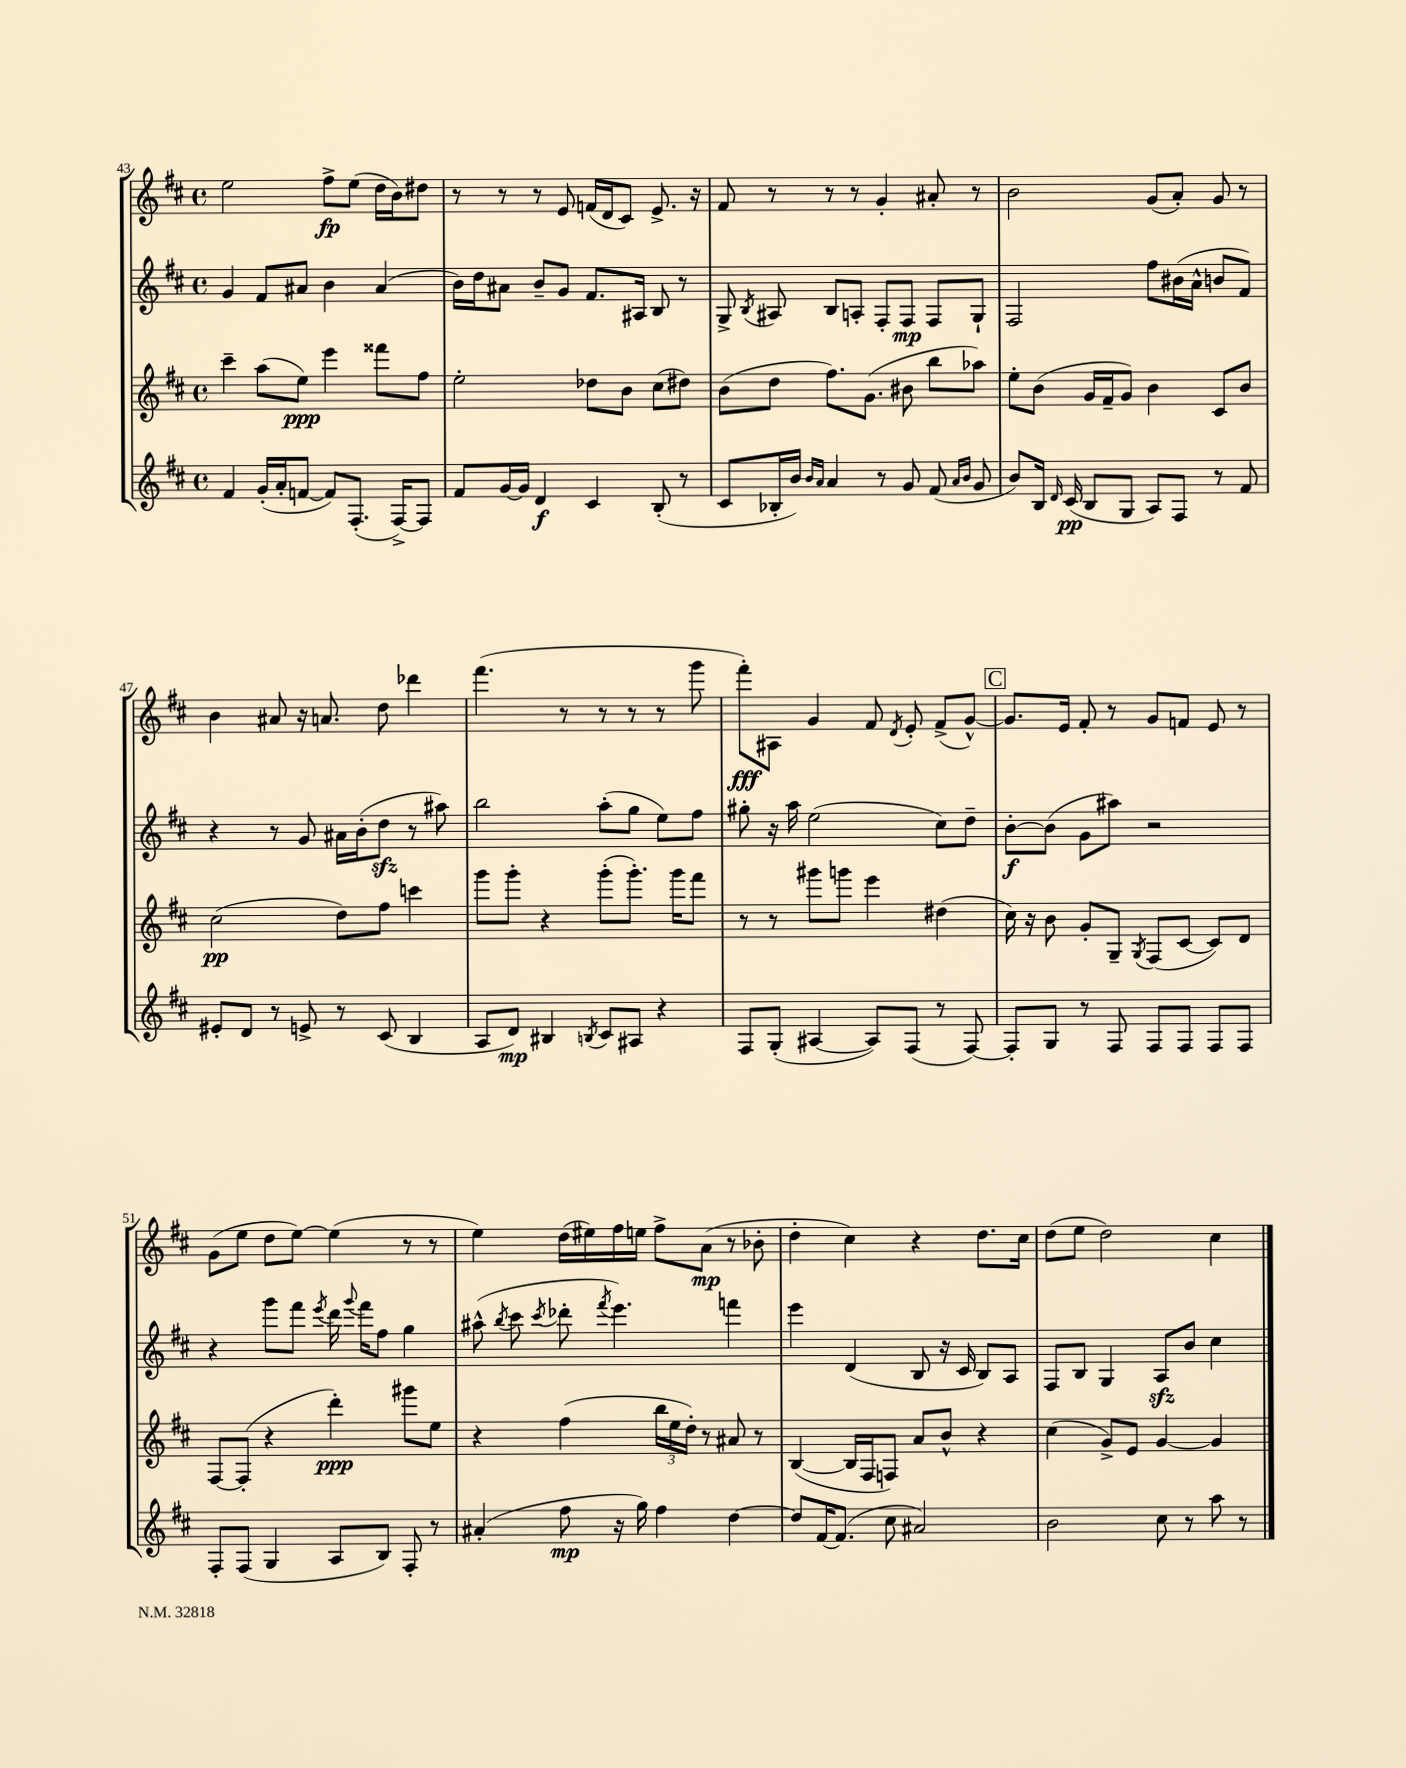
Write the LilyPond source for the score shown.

<<
\new StaffGroup <<
\new Staff = "s0" {
    \clef treble \key d \major \defaultTimeSignature \time 4/4
    \autoBeamOff e''2 fis''8[->\fp e''8]( d''16[ b'16) dis''8] |
    r8 r8 r8 e'8 f'16[( d'16 cis'8]) e'8.-> r16 |
    fis'8 r8 r8 r8 g'4-. ais'8-. r8 |
    b'2 g'8[( a'8]-.) g'8 r8 |
    b'4 ais'8 r16 a'8. d''8 des'''4 |
    fis'''4.( r8 r8 r8 r8 g'''8 |
    fis'''8[-.\fff) ais8] g'4 fis'8 \acciaccatura { d'8 } e'8-. fis'8[->( g'8]~-^) |
    \mark \markup { \box "C" } g'8.[ e'16] fis'8-. r8 g'8[ f'8] e'8 r8 |
    g'8[( e''8] d''8[ e''8]~) e''4( r8 r8 |
    e''4) d''16[( eis''16) fis''16 e''16] fis''8[-> a'8]\mp( r8 bes'8-. |
    d''4-. cis''4) r4 d''8.[ cis''16] |
    d''8[( e''8] d''2) cis''4 \bar "|." |
}
\new Staff = "s1" {
    \clef treble \key d \major \defaultTimeSignature \time 4/4
    \autoBeamOff g'4 fis'8[ ais'8] b'4 ais'4( |
    b'16[) d''16 ais'8] b'8[-- g'8] fis'8.[ ais16] b8 r8 |
    g8-> \acciaccatura { b8 } ais8 b8[ a8]-. fis8[-. fis8]\mp fis8[ g8]-! |
    fis2 fis''8[ bis'16( a'16]-^ b'8[ fis'8]) |
    r4 r8 g'8 ais'16[ b'16-.( d''8]\sfz r8 ais''8) |
    b''2 a''8[-.( g''8] e''8[) fis''8] |
    gis''8-. r16 a''16 e''2( cis''8[) d''8]-- |
    \mark \markup { \box "C" } b'8[~-.\f b'8]( g'8[ ais''8]) r2 |
    r4 g'''8[ fis'''8] \acciaccatura { e'''8 } d'''16 \appoggiatura { g'''8 } fis'''16[ fis''8] g''4 |
    ais''8-^( \acciaccatura { b''8 } cis'''8 \acciaccatura { cis'''8 } des'''8-. \acciaccatura { fis'''8 } e'''4.) f'''4 |
    e'''4 d'4( b8 r16 cis'16 b8[) a8] |
    fis8[ b8] g4 a8[\sfz b'8] cis''4 \bar "|." |
}
\new Staff = "s2" {
    \clef treble \key d \major \defaultTimeSignature \time 4/4
    \autoBeamOff cis'''4-- a''8[( e''8]\ppp) e'''4 fisis'''8[ fis''8] |
    e''2-. des''8[ b'8] cis''8[( dis''8]) |
    b'8[( d''8] fis''8.[) g'8.]( bis'8 b''8[ aes''8]) |
    e''8[-. b'8]( g'16[ fis'16-- g'8]) b'4 cis'8[ b'8] |
    cis''2\pp( d''8[) fis''8] c'''4 |
    g'''8[ g'''8]-. r4 g'''8[-.( g'''8.]-.) g'''16[ fis'''8] |
    r8 r8 gis'''8[ g'''8] e'''4 dis''4( |
    \mark \markup { \box "C" } cis''16) r16 b'8 g'8[-. g8]-- \acciaccatura { g8 } fis8[( cis'8]~ cis'8[) d'8] |
    fis8[~ fis8]-.( r4 d'''4-.\ppp) gis'''8[ e''8] |
    r4 fis''4( \tuplet 3/2 { b''16[ e''16 d''16]-.) } r8 ais'8 r8 |
    b4~( b16[ fis16 f8]) a'8[ b'8]-^ r4 |
    cis''4( g'8[->) e'8] g'4~ g'4 \bar "|." |
}
\new Staff = "s3" {
    \clef treble \key d \major \defaultTimeSignature \time 4/4
    \autoBeamOff fis'4 g'16[-.( a'16-. f'8]~ f'8[) fis8.]-.( fis16[~->) fis8] |
    fis'8[ g'16~ g'16] d'4\f cis'4 b8-.( r8 |
    cis'8[ bes16-. b'16]) \grace { b'16[ a'16] } a'4 r8 g'8 fis'8( \grace { a'16[ b'16] } g'8 |
    b'8[) b16] \grace { d'16 } cis'16\pp( b8[ g8] a8[) fis8] r8 fis'8 |
    eis'8[-. d'8] r8 e'8-> r8 cis'8( b4 |
    a8[ d'8]\mp) bis4 \acciaccatura { b8 } cis'8[ ais8] r4 |
    fis8[ g8]-.( ais4~ ais8[) fis8]( r8 fis8~) |
    \mark \markup { \box "C" } fis8[-. g8] r8 fis8 fis8[ fis8] fis8[ fis8] |
    fis8[-. fis8]( g4 a8[ b8]) fis8-. r8 |
    ais'4-.( fis''8\mp r16 g''16) fis''4 d''4~ |
    d''8[ fis'16~ fis'8.]( cis''8 ais'2) |
    b'2 cis''8 r8 a''8 r8 \bar "|." |
}
>>
>>
\layout { \context { \Score currentBarNumber = #43 } }
